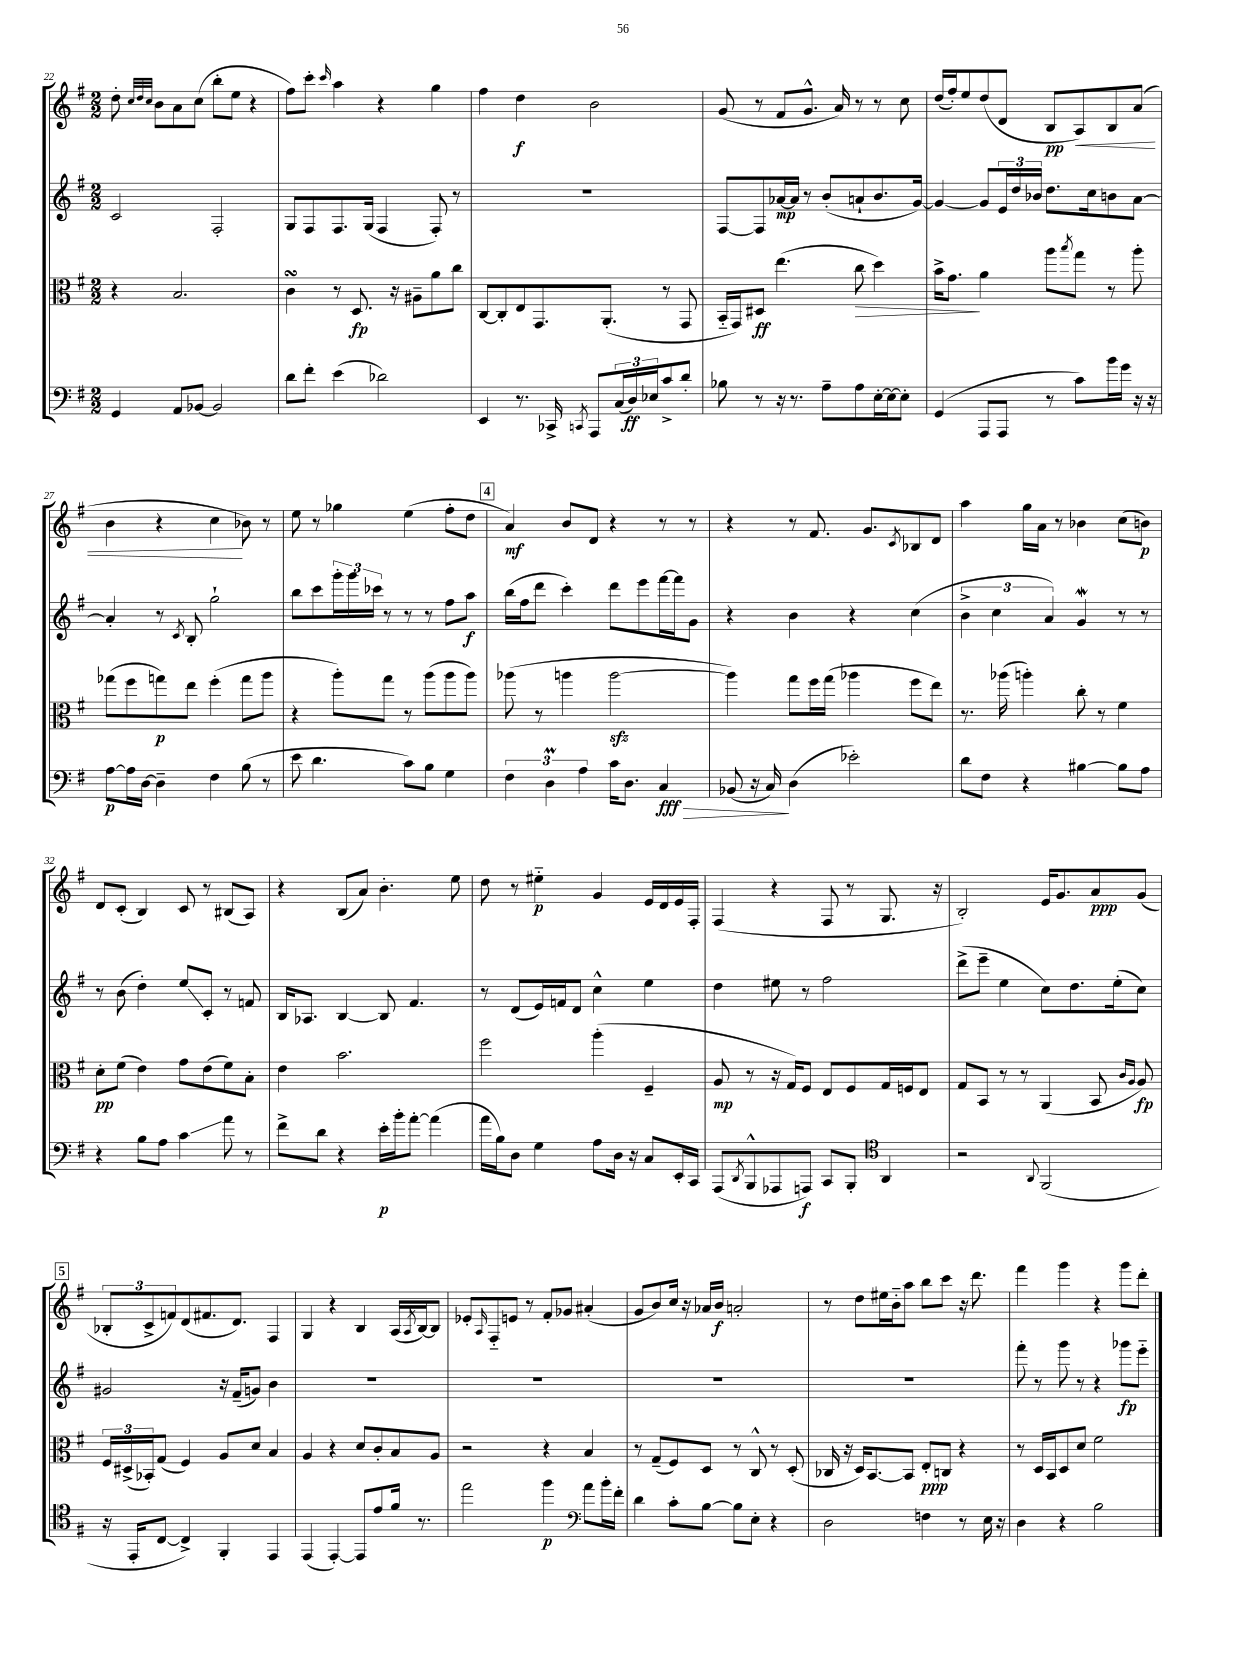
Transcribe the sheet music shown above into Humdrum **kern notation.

**kern	**kern	**kern	**kern
*staff4	*staff3	*staff2	*staff1
*clefF4	*clefC3	*clefG2	*clefG2
*k[f#]	*k[f#]	*k[f#]	*k[f#]
*M2/2	*M2/2	*M2/2	*M2/2
4GG/	4r	2c/	8dd'\
.	.	.	32qqcc/LLL
.	.	.	32qqdd/
.	.	.	32qqcc/JJJ
.	.	.	8b\L
8AA/L	2.B/	.	8a\
[8BB-/J	.	.	(8cc\J
2BB-/]	.	2F#'/	8bb'\L
.	.	.	8ee\J
.	.	.	4r
=	=	=	=
8d\L	4c\	8G/L	8ff#\L)
8f#'\J	.	8F#/	8ccc'\J
.	.	.	16qqccc/
(4e\	8r	8.F#/	4aa\
.	8.D/	.	.
.	.	(16G/Jk	.
2d-\)	.	4F#/	4r
.	16r	.	.
.	8A#~\L	.	.
.	8a\	8F#'/)	4gg\
.	8cc\J	8r	.
=	=	=	=
4EE/	[8C/L	1r	4ff#\
.	8C'/]	.	.
8.r	8E/	.	4dd\
.	8.GG/	.	.
16CC-^/	.	.	.
8qCC/	.	.	.
8AAA/L	.	.	2b\
.	(8.AA'/J	.	.
(24C/L	.	.	.
24D/)	.	.	.
24E-/J	.	.	.
8c^/	8r	.	.
8d'/J	8GG/	.	.
=	=	=	=
8B-\	16BB'~/LL	[8F#/L	(8g/
.	16GG/J)	.	.
8r	8D#/J	8F#/]	8r
16r	(4.ee\	[16a-/L	8f#/L
8.r	.	16a-/]JJ	.
.	.	8r	8.g^^/J
8A~\L	.	(8b'/L	.
.	.	.	16a/)
8A\	8cc\	8a`/	8r
[16E'\L	4dd\)	8.b/	8r
16E\_J	.	.	.
8E'\]J	.	.	8cc\
.	.	[16g/Jk)	.
=	=	=	=
(4GG/	16b^\LK	4g/_	(16dd/LL
.	8.g\J	.	16ff#'/J)
.	.	.	8ee/
8AAA/L	4a\	8g/]L	(8dd/
8AAA/J	.	24e/L	8d/J
.	.	24dd/	.
.	.	24b-/JJ	.
8r	8aa\L	8.dd\L	8B/L
.	8qbb/	.	.
8c\L)	8gg\J	.	8A/)
.	.	16cc\k	.
16b\L	8r	8b\	8B/
16g\JJ	.	.	.
16r	8aa'\	[8a\J	(8a/J
16r	.	.	.
=	=	=	=
[8A\L	(8gg-\L	4a'/]	4b\
16A\]L	8ff#\	.	.
[16D\JJ	.	.	.
4D~\]	8gg\)	8r	4r
.	.	8qc/	.
.	8ee\J	8B'/	.
4F#\	(4ff#'\	2gg`\	4cc\
(8B\	8gg\L	.	8b-\)
8r	8aa\J	.	8r
=	=	=	=
8e\	4r	8bb\L	8ee\
4.d\	.	8ccc\	8r
.	8aa'\L)	24ggg'\L	4gg-\
.	.	24ggg\	.
.	.	24ccc-\JJ	.
.	8gg\J	8r	.
8c\L)	8r	8r	(4ee\
8B\J	(8aa\L	8r	.
4G\	8aa\	8ff#\L	8ff#'\L
.	8aa\J)	8aa\J	8dd\J
=	=	=	=
6F#\	(8aa-\	(16bb\LL	4a/)
.	.	16ff#\J	.
.	8r	8ddd\J	.
6D\	.	.	.
.	4aa\	4ccc'\)	8b/L
6A\	.	.	.
.	.	.	8d/J
16c\LK	[2aa\	8ddd\L	4r
8.D\J	.	.	.
.	.	8eee\	.
4C/	.	[16fff#\L	8r
.	.	16fff#\]J	.
.	.	8g\J	8r
=	=	=	=
(8BB-/	4aa\])	4r	4r
16r	.	.	.
16C/)	.	.	.
(4D\	8gg\L	4b\	8r
.	16ff#\L	.	8.f#/
.	(16gg\JJ	.	.
2e-'\)	4aa-\	4r	.
.	.	.	8.g/L
.	.	.	8qc/
.	8ff#\L	(4cc\	8B-/
.	8ee\J)	.	8d/J
=	=	=	=
8d\L	8.r	6b^\	4aa\
8F#\J	.	.	.
.	.	6cc\	.
.	(16aa-\	.	.
4r	4aa'\)	.	16gg\LL
.	.	.	16a\JJ
.	.	6a/)	.
.	.	.	8r
[4B#\	8cc'\	4g/	4b-\
.	8r	.	.
8B#\]L	4f#\	8r	(8cc\L
8A\J	.	8r	8b\J)
=	=	=	=
4r	8d'\L	8r	8d/L
.	(8f#\J	(8b\	(8c'/J
8B\L	4e\)	4dd'\)	4B/)
8A\J	.	.	.
4c\	8g\L	8ee/L	8c/
.	(8e\	8c'/J	8r
8a\	8f#\)	8r	(8B#/L
8r	8B'\J	8f/	8A/J)
=	=	=	=
8f#^\L	4e\	16B/LK	4r
.	.	8.A-/J	.
8d\J	.	.	.
4r	2.b\	[4B/	(8B/L
.	.	.	8a/J)
16e'\LL	.	8B/]	4.b'\
16b'\J	.	.	.
[8a'\J	.	4.f#/	.
(4a\]	.	.	.
.	.	.	8ee\
=	=	=	=
16a\LL	2ff#\	8r	8dd\
16B\J)	.	.	.
8D\J	.	(8d/L	8r
4G\	.	16e/L)	4ee#'~\
.	.	16f/J	.
.	.	8d/J	.
8A\L	(4aa'\	4cc^^\	4g/
16D\Jk	.	.	.
16r	.	.	.
8C/L	4F#~/	4ee\	16e/LL
.	.	.	16d/
16EE'/L	.	.	16e/
16CC/JJ	.	.	16F#'/JJ
=	=	=	=
(8AAA/L	8A/	4dd\	(4F#/
8qDD/	.	.	.
8BBB^^/	8r	.	.
8AAA-/	16r	8ee#\	4r
.	16G/LK)	.	.
8AAA/J)	8F#/J	8r	.
8CC/L	8E/L	2ff#\	8F#/
8BBB'/J	8F#/	.	8r
*clefC4	*	*	*
4AA/	16G/L	.	8.G/
.	16F/J	.	.
.	8E/J	.	.
.	.	.	16r
=	=	=	=
2r	8G/L	(8ddd^\L	2B'/)
.	8BB/J	8eee~\J	.
.	8r	4ee\	.
.	8r	.	.
8qqAA/	.	.	.
(2FF#/	(4AA/	8cc\L)	16e/LK
.	.	.	8.g/
.	.	8.dd\	.
.	8BB/	.	8a/
.	.	(16ee'\k	.
.	16qqc/LL	.	.
.	16qqA/JJ	.	.
.	8A/)	8cc\J)	(8g/J
=	=	=	=
16r	24F#/LL	2g#/	12B-'/L
.	(24D#^/	.	.
16EE'/LK	.	.	.
.	24BB-'/J)	.	12c^/
[8C/J	(8G/J	.	.
.	.	.	12f/)
4C^/])	4F#/)	.	(8d/
.	.	.	8.f#/
4FF#'/	8A/L	16r	.
.	.	(16f#~/LK	8.d/J)
.	8d/J	8g/J)	.
4EE/	4B/	4b\	4F#/
=	=	=	=
(4EE/	4A/	1r	4G/
[4EE'/)	4r	.	4r
8EE/]L	8d/L	.	4B/
8e/	8c'/	.	.
16f#/Jk	8B/	.	(16A/LL
.	.	.	8qA/
8.r	.	.	[16B/J)
.	8A/J	.	8B/]J
=	=	=	=
2ee\	2r	1r	8e-'/L
.	.	.	16qqA/
.	.	.	8F#'~/
.	.	.	8e/J
.	.	.	8r
4ff#\	4r	.	8f#'/L
.	.	.	8g-/J
*clefF4	*	*	*
8a\L	4B/	.	(4a#'/
16b'\L	.	.	.
16f#'\JJ	.	.	.
=	=	=	=
4d\	8r	1r	8g/L
.	(8G~/L	.	8b/)
8c'\L	8F#/)	.	16cc/Jk
.	.	.	16r
[8B\J	8D/J	.	16a-/LL
.	.	.	16b/JJ
8B\]L	8r	.	2a'/
8E'\J	8C^^/	.	.
4r	8r	.	.
.	(8D'/	.	.
=	=	=	=
2D\	16C-/	1r	8r
.	16r	.	.
.	16D/LK)	.	8dd\L
.	[8.BB/	.	.
.	.	.	16ee#\L
.	.	.	16b'~\J
.	8BB/]J	.	8aa\J
4F\	8E'/L	.	8bb\L
.	8C/J	.	8ccc\J
8r	4r	.	16r
.	.	.	8.ddd\
16E\	.	.	.
16r	.	.	.
=	=	=	=
4D\	8r	8fff#'\	4fff#\
.	16D/LL	8r	.
.	16BB/J	.	.
4r	8D/	8ggg\	4ggg\
.	8d/J	8r	.
2B\	2f#\	4r	4r
.	.	8ggg-\L	8ggg\L
.	.	8eee'~\J	8ddd'\J
==	==	==	==
*-	*-	*-	*-
